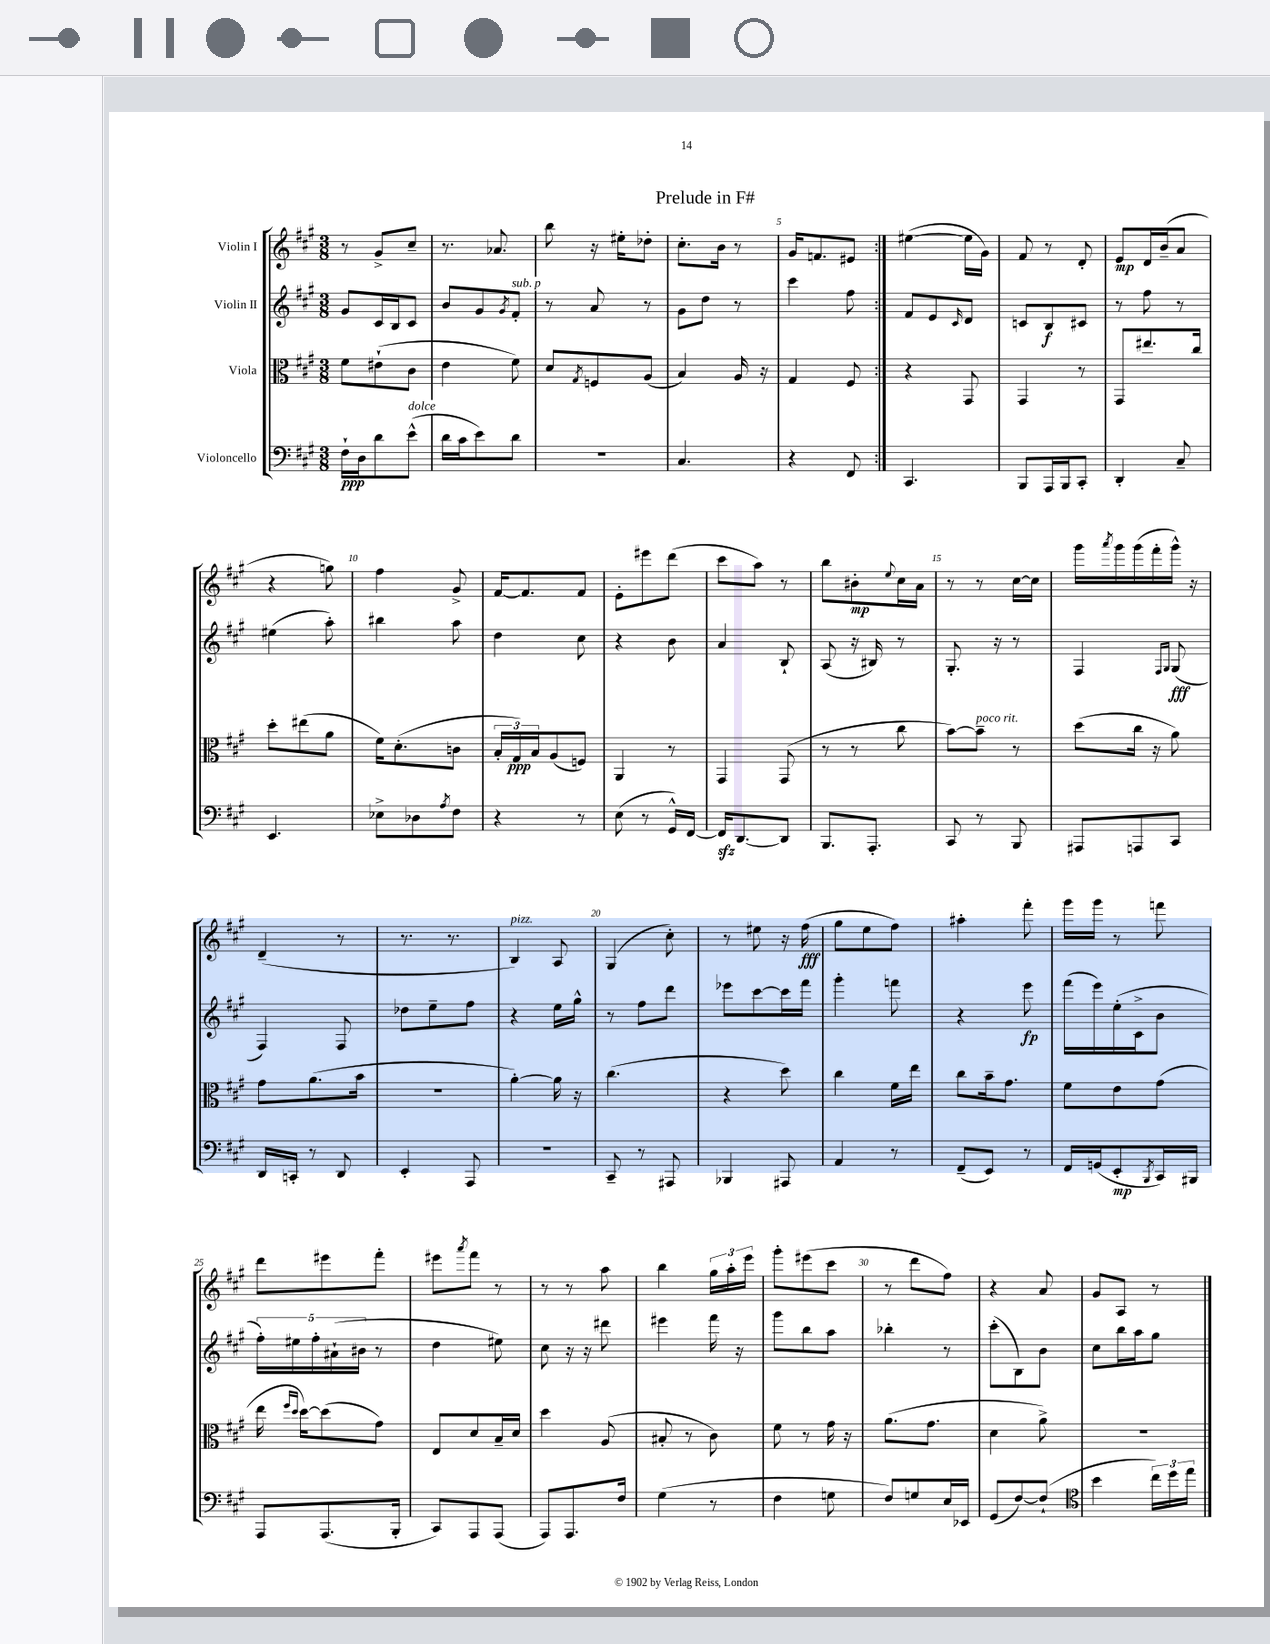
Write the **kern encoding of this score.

**kern	**kern	**kern	**kern
*staff4	*staff3	*staff2	*staff1
*clefF4	*clefC3	*clefG2	*clefG2
*k[f#c#g#]	*k[f#c#g#]	*k[f#c#g#]	*k[f#c#g#]
*M3/8	*M3/8	*M3/8	*M3/8
16F#`\LL	8f#\L	8g#/L	8r
16D\J	.	.	.
8d\	(8e#`\	16c#/L	8g#^/L
.	.	16B/J	.
(8e^^\J	8c#\J	8c#/J	8cc#~/J
=	=	=	=
16d\LL	4e\	8b/L	8.r
16c#\J	.	.	.
8e\)	.	8g#/	.
.	.	.	8.a-/
.	.	8qg#/	.
8d\J	8f#\)	8f#'/J	.
=	=	=	=
4.r	8d/L	8r	8bb\
.	8qG#/	.	.
.	8F/	8a/	16r
.	.	.	16ee#'\LK
.	(8A/J	8r	8dd-'\J
=	=	=	=
4.C#/	4B/)	8g#\L	8.cc#'\L
.	.	8dd\J	.
.	.	.	16b\Jk
.	16A/	8r	8r
.	16r	.	.
=	=	=	=
4r	4G#/	4ccc#\	16g#/LK
.	.	.	8.f/
8FF#/	8F#/	8ff#\	8e#/J
=:|!	=:|!	=:|!	=:|!
4.CC#/	4r	8f#/L	([4ee#\
.	.	8e/	.
.	.	16qqc#/	.
.	8GG#/	8d/J	16ee#\]LL
.	.	.	16g#\JJ)
=	=	=	=
8BBB/L	4GG#/	8c/L	8f#/
16AAA/L	.	8B/	8r
16BBB/J	.	.	.
8CC#'/J	8r	8c#/J	8d'/
=	=	=	=
4DD'/	8GG#/L	8r	8e/L
.	8.ee#/	8ff#\	16d/L
.	.	.	(16b~/J
8C#~/	.	8r	8a/J
.	16cc#/Jk	.	.
=	=	=	=
4.EE/	8dd'\L	(4ee#\	4r
.	(8ee#\	.	.
.	8a\J	8aa'\)	8gg\)
=	=	=	=
8E-^\L	16f#\LK)	4bb#\	4ff#\
.	(8.d'\	.	.
8D-\	.	.	.
8qA/	.	.	.
8F#\J	8c\J	8aa\	8g#^/
=	=	=	=
4r	24B'/LL	4dd\	[16f#/LK
.	24G#/)	.	.
.	.	.	8.f#/]
.	24B/J	.	.
.	(8A/	.	.
8r	8F/J)	8cc#\	8f#/J
=	=	=	=
(8E\	4AA/	4r	8e'\L
8r	.	.	8eee#\
16GG#^^/LL)	8r	8b\	(8ddd\J
[16FF#/JJ	.	.	.
=	=	=	=
16FF#/]LK	4GG#/	4a/	8ccc#\L
[8.DD/	.	.	.
.	.	.	8aa\J)
8DD/]J	(8GG#/	8B`/	8r
=	=	=	=
8.BBB/L	8r	(8A/	8bb\L
.	8r	16r	8b#'\
8.AAA'/J	.	16B#/)	.
.	.	.	8qqee/
.	8cc#\	8r	16cc#\L
.	.	.	16a\JJ
=	=	=	=
8CC#/	[8b\L)	8.G#'/	8r
8r	8b~\]J	.	8r
.	.	16r	.
8BBB/	8r	8r	[16cc#\LL
.	.	.	16cc#\]JJ
=	=	=	=
8AAA#/L	(8dd\L	4F#/	16ggg#\LL
.	.	.	8qaaa/
.	.	.	16ggg#\
8AAA/	16cc#\Jk	.	(16ggg#\
.	16r	.	16fff#'\
.	.	16qqF#/LL	.
.	.	16qqG#/JJ	.
8CC#/J	8a\)	(8G#/	16ggg#^^\JJ)
.	.	.	16r
=	=	=	=
16DD/LL	8g#\L	4F#/)	(4d~/
16CC'/JJ	.	.	.
8r	(8.a\	.	.
8DD/	.	8F#/	8r
.	16b\Jk	.	.
=	=	=	=
4EE'/	4.r	8dd-\L	8.r
.	.	8ee~\	.
.	.	.	8.r
8AAA/	.	8ff#\J	.
=	=	=	=
4.r	[4a'\)	4r	4B/)
.	16a\]	16ee\LL	8A/
.	16r	16gg#^^\JJ	.
=	=	=	=
8CC#~/	(4.cc#\	8r	(4G#/
8r	.	8ff#\L	.
8AAA#/	.	8ddd\J	8cc#'\)
=	=	=	=
4BBB-/	4r	8eee-\L	8r
.	.	[8ccc#\	8ee#\
8AAA#/	8dd\)	16ccc#\]L	16r
.	.	16fff#\JJ	(16ff#\
=	=	=	=
4AA/	4cc#\	4ggg#'\	8gg#\L
.	.	.	8ee\
8r	16f#\LL	8fff\	8ff#\J)
.	16ee\JJ	.	.
=	=	=	=
(8FF#~/L	8cc#\L	4r	4aa#'\
8EE/J)	16b~\k	.	.
.	8.g#\J	.	.
8r	.	8eee\	8fff#'\
=	=	=	=
16FF#/LL	8f#\L	(16fff#\LL	16ggg#\LL
(16GG/J	.	16eee\)	16ggg#\JJ
8EE'/	8e\	(16ee'\	8r
.	.	16c#^\J	.
8qBBB/	.	.	.
16CC#/L)	(8g#\J	8b\J	8fff\
16BBB#/JJ	.	.	.
=	=	=	=
8AAA/L	16ee\	20ff#'\LL)	8ddd\L
.	.	20ee#\	.
.	16qqff#/LL	.	.
.	16qqdd/JJ	.	.
.	[16dd\LK)	.	.
.	.	20ff#'\	.
(8.AAA/	(8dd\]	.	8eee#\
.	.	(20a#`\	.
.	.	20b#\JJ	.
.	8g#\J)	8r	8fff#'\J
16BBB'/Jk	.	.	.
=	=	=	=
8CC#/L)	8E/L	4dd\	8eee#\L
.	.	.	8qaaa/
8AAA/	8d/	.	8fff#\J
(8AAA/J	16B~/L	8ee#\)	8r
.	16d/JJ	.	.
=	=	=	=
8AAA/L)	4dd\	8cc#\	8r
8.AAA/	.	16r	8r
.	.	16r	.
.	(8A/	8ddd#\	8aa\
16F#/Jk	.	.	.
=	=	=	=
(4G#\	8B#'/	4eee#\	4bb\
.	8r	.	.
8r	8c#\)	16fff#\	24gg#\LL
.	.	.	24aa'\
.	.	16r	.
.	.	.	24eee\JJ
=	=	=	=
4F#\	8f#\	8ggg#\L	8ggg#'\L
.	8r	8bb\	(8eee#\
8G\	16g#\	8aa\J	8ccc#\J
.	16r	.	.
=	=	=	=
8F#/L)	(8.a\L	4bb-'\	8r
8G/	.	.	8ddd\L
.	8.g#\J	.	.
16E/L	.	8r	8ff#\J)
16EE-/JJ	.	.	.
=	=	=	=
(8GG#/L	4d\	(8ccc#'\L	4r
[8F#/)	.	8B\)	.
(8F#`/]J	8a^\)	8b\J	8a/
=	=	=	=
*clefC4	*	*	*
4b\	4.r	8cc#\L	8g#/L
.	.	16bb\L	8A/J
.	.	16aa\J	.
24cc#\LL)	.	8gg#\J	8r
24dd\	.	.	.
24ee\JJ	.	.	.
==	==	==	==
*-	*-	*-	*-
